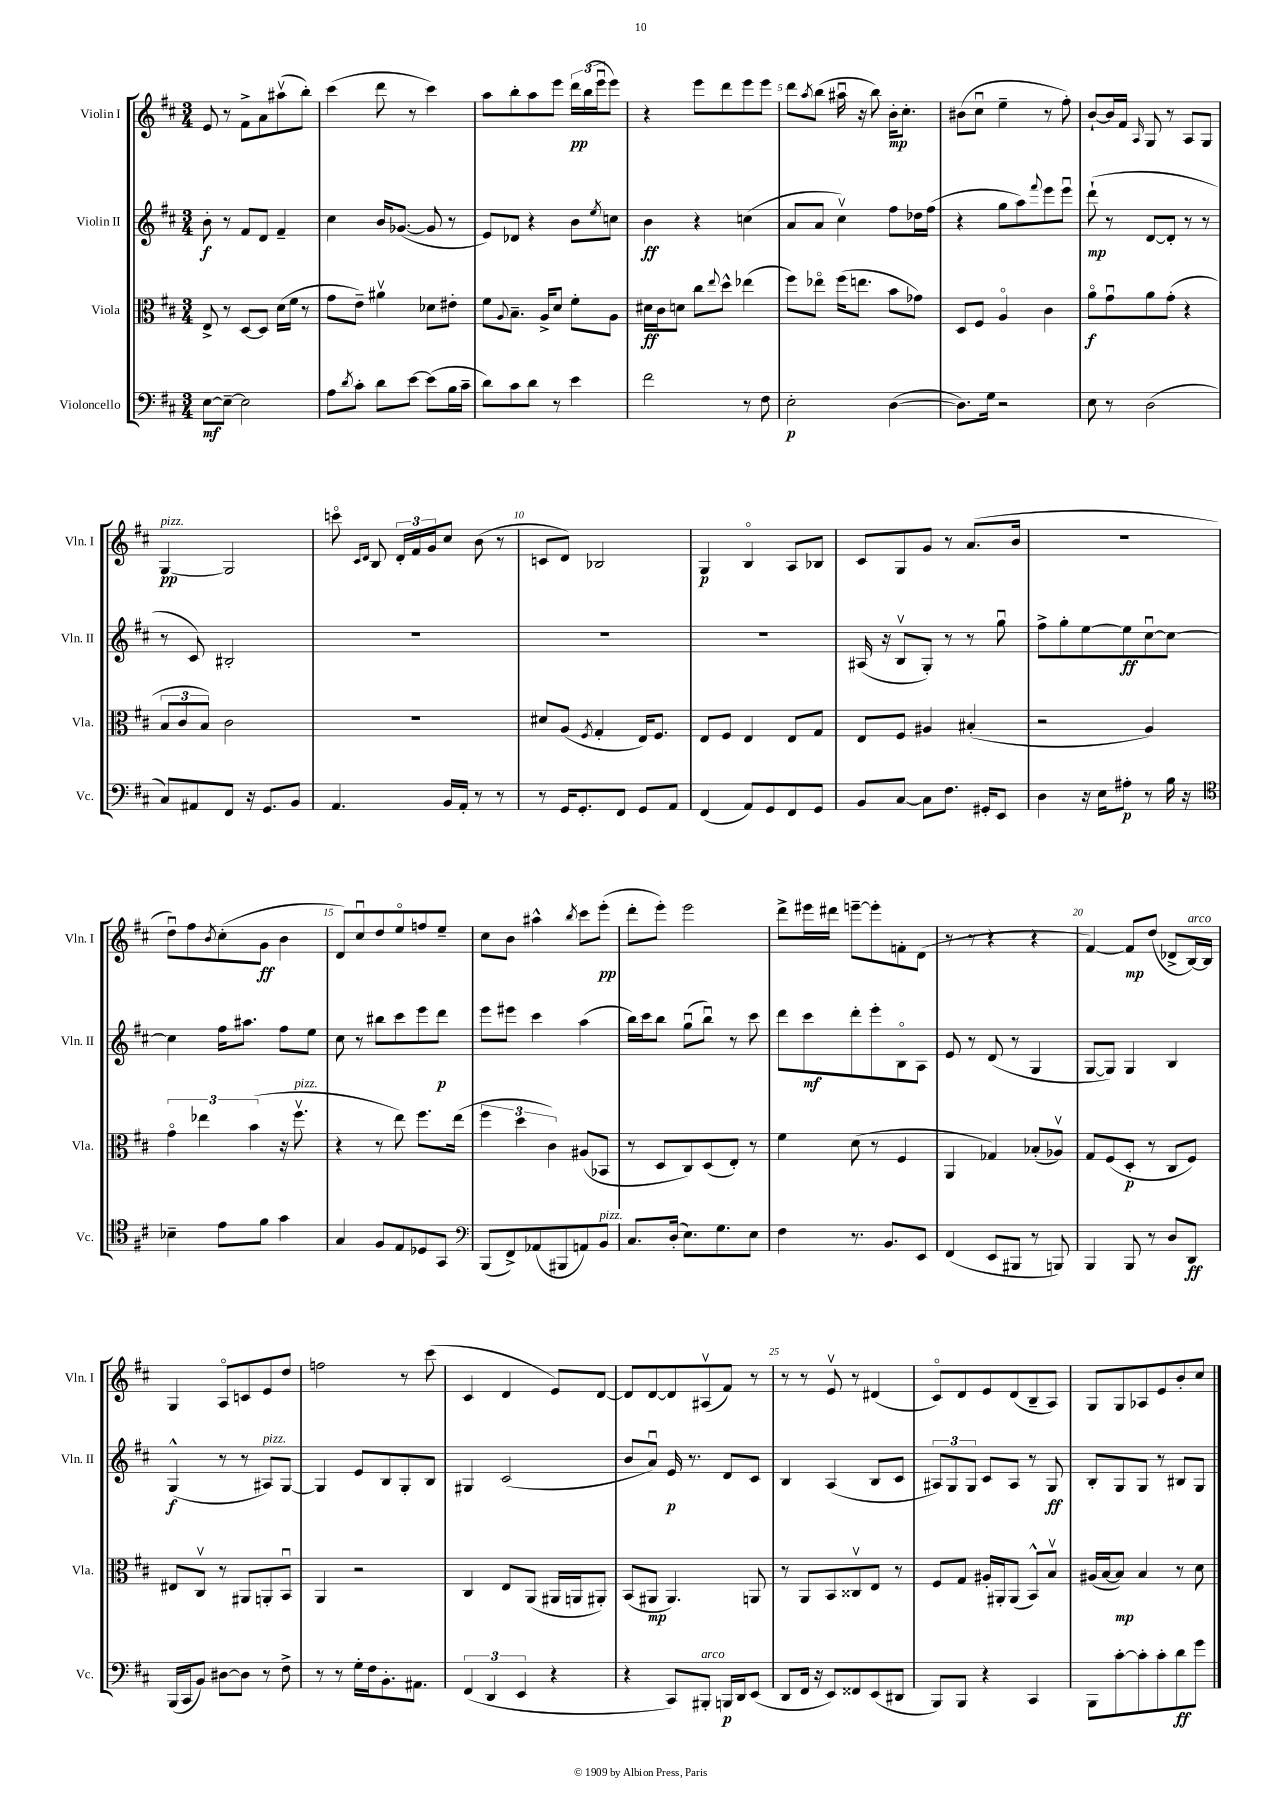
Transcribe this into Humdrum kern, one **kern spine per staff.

**kern	**kern	**kern	**kern
*staff4	*staff3	*staff2	*staff1
*clefF4	*clefC3	*clefG2	*clefG2
*k[f#c#]	*k[f#c#]	*k[f#c#]	*k[f#c#]
*M3/4	*M3/4	*M3/4	*M3/4
[8E	8E^	8b'	8e
8E~_	8r	8r	8r
2E]	[8D	8f#	8f#^
.	8D]	8d	8a
.	(16d	4f#~	(8aa#v
.	16f#	.	.
.	8r	.	8bb')
=	=	=	=
8A	8g	4cc#	(4ccc#
8qd	.	.	.
8c#'	8e~)	.	.
8d	4a#v	16b	8ddd
.	.	([8.g-	.
[8e	.	.	8r
(8e]	8d-	8g-]	4ccc#)
16B	8e#'	8r	.
16c#~	.	.	.
=	=	=	=
8d)	8f#	8e)	8aa
.	8qqA	.	.
8c#	8.B~	8d-	8bb'
8d	.	4r	8aa
.	16A^	.	.
8r	8d	.	8eee
4e	8f#'	8b	24ddd
.	.	.	(24bb
.	.	.	24eeeu
.	.	8qee	.
.	8A	8cc	8eee)
=	=	=	=
2f#	16d#	4b	4r
.	16c#	.	.
.	8d	.	.
.	8cc#	4r	8eee
.	8qqee	.	.
.	8dd^^	.	8ddd
8r	(4ee-	(4cc	8eee
8F#	.	.	8eee
=	=	=	=
2E'	8ff#)	8a	8ddd
.	.	.	8qaa
.	8ee-o	8a	(8bb
.	(16ff#	4cc#v)	16aa#u
.	8.ee	.	16r
.	.	.	8bb)
([4D	8b	8ff#	16b'
.	.	.	8.cc#'
.	8g-)	16dd-	.
.	.	(16ff#	.
=	=	=	=
8.D])	8D	4r	(8b#
.	8F#	.	8cc#u
16G	.	.	.
2r	4Ao	8gg	4ee~
.	.	8aa)	.
.	.	8qqfff#	.
.	4c#	8eee	8r
.	.	8eeeu	8ff#')
=	=	=	=
8E	8ao	(8ddd`	[8b`
8r	8gu	8r	16b]
.	.	.	16f#
.	.	.	16qqA
(2D	8a	[8d	8G
.	(8g'	8d']	8r
.	4r	8r	8A
.	.	8r	8G
=	=	=	=
8C#)	12B	8r	[4G
.	12c#	.	.
8AA#	.	8c#)	.
.	12B)	.	.
8FF#	2c#	2B#'	2G]
16r	.	.	.
8.GG	.	.	.
8BB	.	.	.
=	=	=	=
4.AA	2.r	2.r	8ccco
.	.	.	16qqc#
.	.	.	16qqd
.	.	.	8B
.	.	.	24d'
.	.	.	24f#
.	.	.	24g
16BB	.	.	8cc#
16AA'	.	.	.
8r	.	.	(8b
8r	.	.	8r
=	=	=	=
8r	8d#	2.r	8c
16GG	(8A	.	8d)
8.GG'	.	.	.
.	8qF#	.	.
.	4G'	.	2B-
8FF#	.	.	.
8GG	16E)	.	.
.	8.F#	.	.
8AA	.	.	.
=	=	=	=
(4FF#	8E	2.r	4G
.	8F#	.	.
8AA)	4E	.	4Bo
8GG	.	.	.
8FF#	8E	.	8A
8GG	8G	.	8B-
=	=	=	=
8BB	8E	(16A#	8c#
.	.	16r	.
[8C#	8F#	8Bv	8G
8C#]	4A#	8G')	8g
8.F#	.	8r	8r
.	(4B#'	8r	(8.a
16GG#'	.	.	.
8EE	.	8ggu	.
.	.	.	16b
=	=	=	=
4D	2r	8ff#^	2.r
.	.	8gg'	.
16r	.	[8ee	.
16E	.	.	.
8A#'	.	8ee]	.
8r	4A)	[8cc#u	.
16B	.	8cc#_	.
16r	.	.	.
=	=	=	=
*clefC4	*	*	*
4B-~	6go	4cc#]	8ddu)
.	.	.	8ff#
.	6ee-	.	.
.	.	.	8qb
8e	.	16ff#	(8cc#'
.	.	8.aa#	.
.	(6b	.	.
8f#	.	.	8g
4g	16r	8ff#	4b
.	8.ff#v	.	.
.	.	8ee	.
=	=	=	=
4G	4r	8cc#	8d)
.	.	8r	8cc#u
8F#	8r	8bb#	8dd
8E	8ee)	8ccc#	8eeo
8D-	8.ff#	8eee	8ff
8GG	.	8ddd	8ee~
.	(16ee	.	.
=	=	=	=
*clefF4	*	*	*
(8BBB	6ff#	8eee	8cc#
8FF#^)	.	8eee#	8b
.	6dd	.	.
(8AA-	.	4ccc#	4aa#^^
.	6c#)	.	.
8BBB#	.	.	.
.	.	.	8qbb
8AA)	(8A#	(4aa	8ccc#
8BB	8BB-	.	(8eee'
=	=	=	=
8.C#	8r	16bb)	8ddd'
.	.	16ccc#	.
.	8D	8bb	8eee')
(16D'	.	.	.
8.E)	8C#)	(8ggu	2eee
.	(8D	8bbu)	.
8.G	.	.	.
.	8E')	8r	.
8E	8r	8ccc#	.
=	=	=	=
4F#	4f#	8ddd	8ddd^
.	.	8ccc#	16eee#
.	.	.	16ddd#
8.r	(8d	8ddd'	[8eee~
.	8r	8eee'	8eee']
8.BB	.	.	.
.	4F#	8Bo	8f'
8EE	.	8A	(8d
=	=	=	=
(4FF#	4AA	8e	8r
.	.	8r	8r
8EE	4G-)	(8d	4r
8BBB#	.	8r	.
8r	(8B-'	4G	4r
8BBB)	8A-v)	.	.
=	=	=	=
4BBB	8G	[8G	[4f#)
.	(8F#	8G])	.
8BBB	8D'	4G	8f#]
8r	8r	.	(8dd
8D	8C#	4B	8d-^
8DD	8F#)	.	[16B)
.	.	.	16B]
=	=	=	=
(16BBB	8E#	(4G^^	4G
16CC#	.	.	.
8BB)	8C#v	.	.
[8D#	8r	8r	8Ao
8D#]	8AA#	8r	8c
8r	8AA'	8A#)	8e
8F#^	8BBu	[8G	8dd
=	=	=	=
8r	4AA	4G]	2ff
8r	.	.	.
16G'	2r	8e	.
16F#	.	.	.
8.BB'	.	8B	.
.	.	8G'	8r
8.AA#	.	.	.
.	.	8B	(8ccc#
=	=	=	=
(6FF#	4C#	4G#	4c#
6DD	.	.	.
.	8E	(2c#	4d
6EE	.	.	.
.	(8AA	.	.
4r	16AA#	.	8e)
.	16AA	.	.
.	8AA#')	.	[8d
=	=	=	=
4r	(8BB	8b	8d]
.	8AA#	8au)	[8d
8CC#)	4.AA#)	16e	8d]
.	.	8.r	.
8BBB#'	.	.	(8A#v
16BBB	.	8d	8f#)
16DD	.	.	.
(8EE	8AA	8c#	8r
=	=	=	=
8DD	8r	4B	8r
16FF#	8AA	.	8r
16r	.	.	.
8EE)	8BB	(4A	8ev
8FF##	8C##v	.	8r
(8EE	8E	8B	(4d#
8DD#	8r	8c#	.
=	=	=	=
8BBB)	8F#	12A#)	8c#o)
.	.	12G	.
8BBB	8G	.	8d
.	.	12G	.
4r	16A#'	8c#	8e
.	16AA#'	.	.
.	(8AA#	8A#	(8d
4CC#	8BB^^)	8r	8B~
.	8Bv	8G	8A)
=	=	=	=
8BBB	(16A#	8B'	8G
.	[16B	.	.
[8c#'	8B])	8G	8G
8c#']	4B	8G	8A-
8c#'	.	8r	8e
8d	8r	8B#	8b'
8g	8d	8G	8cc#
==	==	==	==
*-	*-	*-	*-
